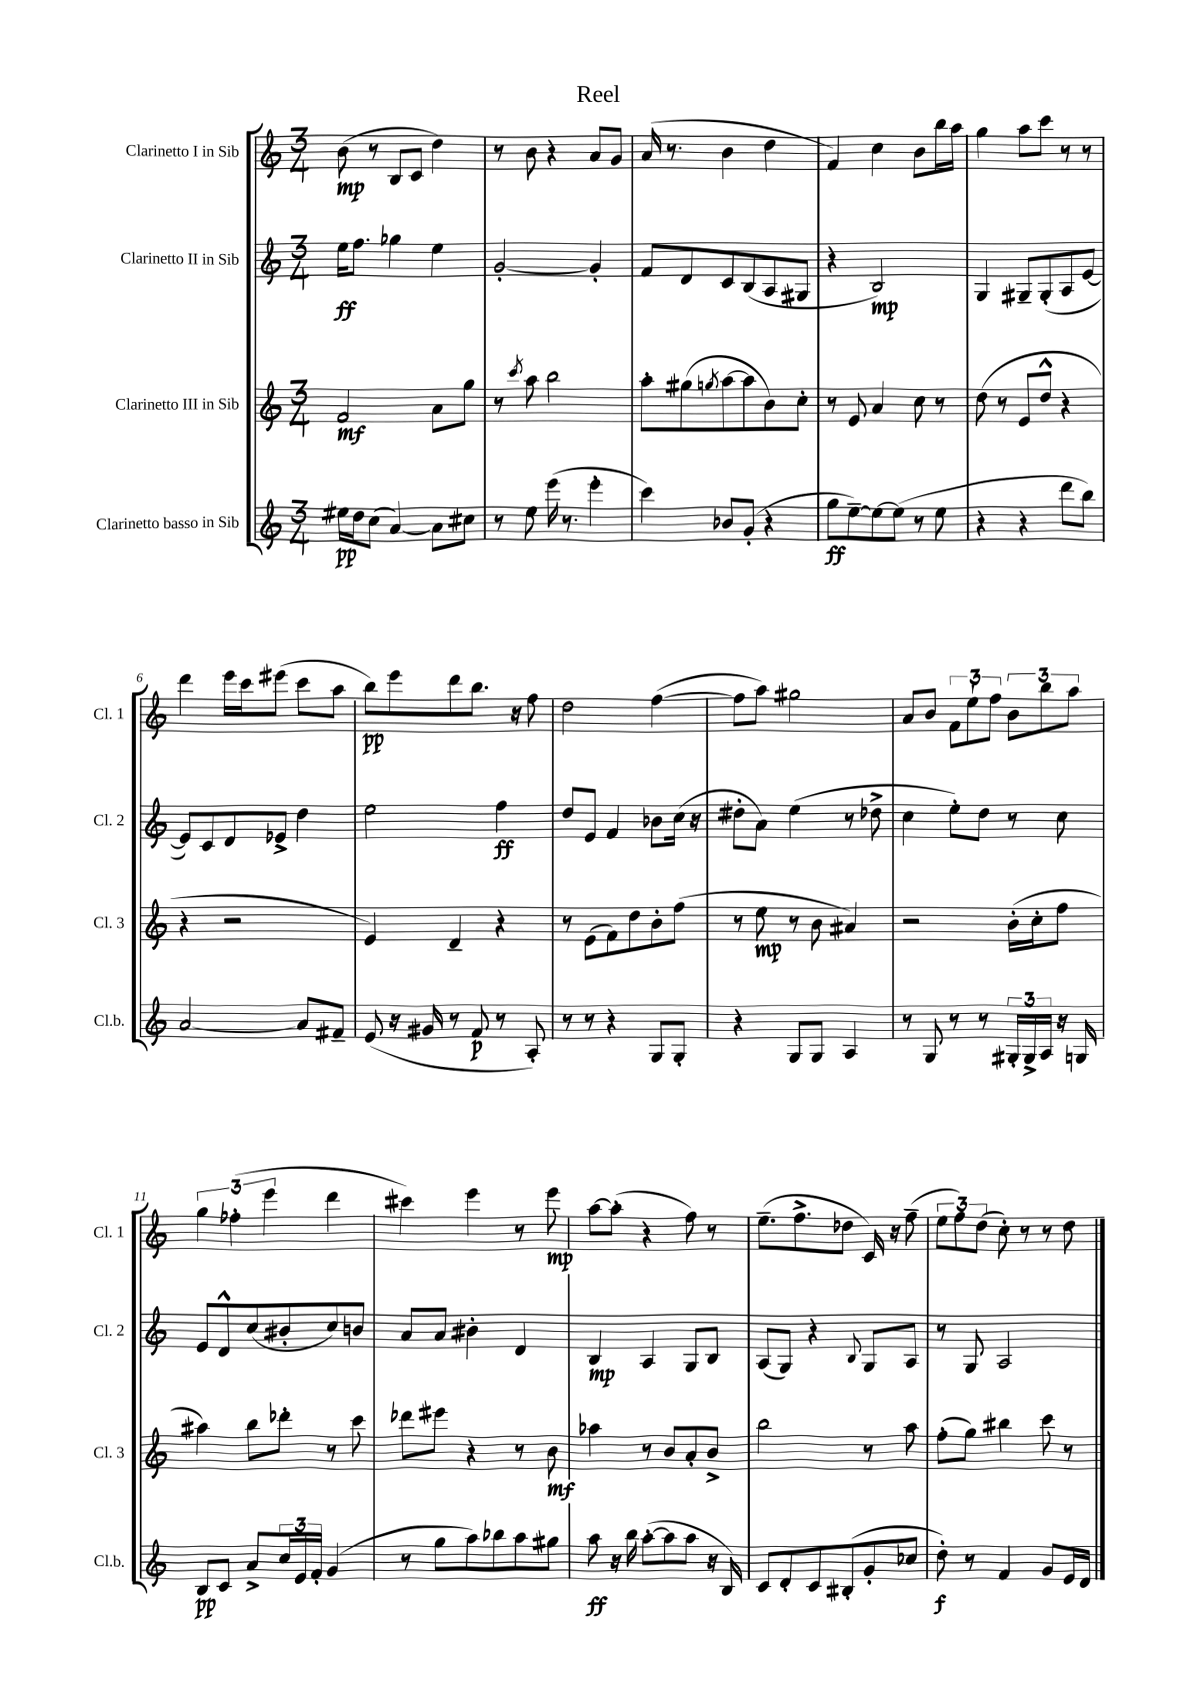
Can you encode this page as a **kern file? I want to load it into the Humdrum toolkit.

**kern	**dynam	**kern	**dynam	**kern	**dynam	**kern	**dynam
*part4	*part4	*part3	*part3	*part2	*part2	*part1	*part1
*staff4	*staff4	*staff3	*staff3	*staff2	*staff2	*staff1	*staff1
*I"Clarinetto basso in Sib	*	*I"Clarinetto III in Sib	*	*I"Clarinetto II in Sib	*	*I"Clarinetto I in Sib	*
*I'Cl.b.	*	*I'Cl. 3	*	*I'Cl. 2	*	*I'Cl. 1	*
*clefG2	*	*clefG2	*	*clefG2	*	*clefG2	*
*k[]	*	*k[]	*	*k[]	*	*k[]	*
*M3/4	*	*M3/4	*	*M3/4	*	*M3/4	*
=1	=1	=1	=1	=1	=1	=1	=1
16ee#X\LL	pp	2f/	mf	16ee\KL	ff	(8b\	mp
16dd\J	.	.	.	8.ff\J	.	.	.
(8cc\J	.	.	.	.	.	8r	.
[4a/)	.	.	.	4gg-X\	.	8B/L	.
.	.	.	.	.	.	8c/J	.
8a\L]	.	8a\L	.	4ee\	.	4dd\)	.
8cc#X\J	.	8gg\J	.	.	.	.	.
=2	=2	=2	=2	=2	=2	=2	=2
8r	.	8r	.	[2g'/	.	8r	.
.	.	8qccc/	.	.	.	.	.
8ee\	.	8aa\	.	.	.	8b\	.
(16eee\	.	2bb\	.	.	.	4r	.
8.r	.	.	.	.	.	.	.
4eee'\	.	.	.	4g'/]	.	8a/L	.
.	.	.	.	.	.	8g/J	.
=3	=3	=3	=3	=3	=3	=3	=3
4ccc\)	.	8aa'\L	.	8f/L	.	(16a/	.
.	.	.	.	.	.	8.r	.
.	.	(8gg#X\	.	8d/	.	.	.
.	.	8qggn/	.	.	.	.	.
8b-X/L	.	[8aa\	.	8c/	.	4b\	.
(8g'/J	.	8aa\]	.	(8B/	.	.	.
4r	.	8b\)	.	8A/	.	4dd\	.
.	.	8cc'\J	.	8G#X/J	.	.	.
=4	=4	=4	=4	=4	=4	=4	=4
8gg\L	ff	8r	.	4r	.	4f/)	.
[8ee~\)	.	8e/	.	.	.	.	.
8ee\_	.	4a/	.	2B/)	mp	4cc\	.
(8ee\J]	.	.	.	.	.	.	.
8r	.	8cc\	.	.	.	8b\L	.
8ee\	.	8r	.	.	.	16bb\L	.
.	.	.	.	.	.	16aa\JJ	.
=5	=5	=5	=5	=5	=5	=5	=5
4r	.	(8dd\	.	4G/	.	4gg\	.
.	.	8r	.	.	.	.	.
4r	.	8e/L	.	8G#X~/L	.	8aa\L	.
.	.	8dd^^/J	.	(8G#'/	.	8ccc\J	.
8ddd\L	.	4r	.	8A/	.	8r	.
8bb\J)	.	.	.	[8e/J	.	8r	.
!!LO:LB:g=z
=6	=6	=6	=6	=6	=6	=6	=6
[2a/	.	4r	.	8e/L])	.	4ddd\	.
.	.	.	.	8c/	.	.	.
.	.	2r	.	8d/	.	16eee\LL	.
.	.	.	.	.	.	16ccc\J	.
.	.	.	.	8e-X^/J	.	(8eee#X\J	.
8a/L]	.	.	.	4dd\	.	8ccc\L	.
8f#X~/J	.	.	.	.	.	8aa\J	.
=7	=7	=7	=7	=7	=7	=7	=7
(8e/	.	4e/)	.	2ee\	.	8bb\L)	pp
16r	.	.	.	.	.	8eee\	.
16g#X/	.	.	.	.	.	.	.
8r	.	4d~/	.	.	.	8ddd\	.
8f/	p	.	.	.	.	8.bb\J	.
8r	.	4r	.	4ff\	ff	.	.
.	.	.	.	.	.	16r	.
8A'/)	.	.	.	.	.	8ff\	.
=8	=8	=8	=8	=8	=8	=8	=8
8r	.	8r	.	8dd/L	.	2dd\	.
8r	.	(8e\L	.	8e/J	.	.	.
4r	.	8f\)	.	4f/	.	.	.
.	.	8dd\	.	.	.	.	.
8G/L	.	8b'\	.	8b-X\L	.	([4ff\	.
8G'/J	.	(8ff\J	.	(16cc\Jk	.	.	.
.	.	.	.	16r	.	.	.
=9	=9	=9	=9	=9	=9	=9	=9
4r	.	8r	.	8dd#X'\L	.	8ff\L]	.
.	.	8ee\	mp	8a\J)	.	8aa\J)	.
8G/L	.	8r	.	(4ee\	.	2gg#X\	.
8G/J	.	8b\	.	.	.	.	.
4A/	.	4a#X/)	.	8r	.	.	.
.	.	.	.	8dd-X^\	.	.	.
=10	=10	=10	=10	=10	=10	=10	=10
8r	.	2r	.	4cc\	.	8a/L	.
8G/	.	.	.	.	.	8b/J	.
8r	.	.	.	8ee'\L)	.	12f\L	.
.	.	.	.	.	.	12ee`\	.
8r	.	.	.	8dd\J	.	.	.
.	.	.	.	.	.	12ff\J	.
24G#X'/LL	.	(16b'\LL	.	8r	.	12b\L	.
24G#^/	.	.	.	.	.	.	.
.	.	16cc'\J	.	.	.	.	.
24A/JJ	.	.	.	.	.	12bb\	.
16r	.	8ff\J	.	8cc\	.	.	.
.	.	.	.	.	.	12aa\J	.
16Gn/	.	.	.	.	.	.	.
!!LO:LB:g=z
=11	=11	=11	=11	=11	=11	=11	=11
8B/L	pp	4aa#X\)	.	8e/L	.	6gg\	.
8c/J	.	.	.	8d^^/	.	.	.
.	.	.	.	.	.	(6ff-X'\	.
8a^/L	.	8bb\L	.	(8cc/	.	.	.
.	.	.	.	.	.	6eee\	.
24cc/L	.	8ddd-X'\J	.	8b#X'/	.	.	.
24e/	.	.	.	.	.	.	.
24f'/JJ	.	.	.	.	.	.	.
(4g/	.	8r	.	8cc/)	.	4ddd\	.
.	.	8ccc\	.	8bn/J	.	.	.
=12	=12	=12	=12	=12	=12	=12	=12
8r	.	8ddd-X\L	.	8a/L	.	4ccc#X\)	.
8gg\L	.	8eee#X\J	.	8a/J	.	.	.
8aa\)	.	4r	.	4b#X'\	.	4eee\	.
8bb-X\	.	.	.	.	.	.	.
8aa\	.	8r	.	4d/	.	8r	.
8gg#X\J	.	8b\	mf	.	.	8eee\	mp
=13	=13	=13	=13	=13	=13	=13	=13
8aa\	ff	4aa-X\	.	4B/	mp	[8aa\L	.
16r	.	.	.	.	.	(8aa'\J]	.
16bb\	.	.	.	.	.	.	.
([8aa'\L	.	8r	.	4A/	.	4r	.
8aa\]	.	8b/L	.	.	.	.	.
8aa\J	.	8a'/	.	8G/L	.	8ff\)	.
16r	.	8b^/J	.	8B/J	.	8r	.
16B/)	.	.	.	.	.	.	.
=14	=14	=14	=14	=14	=14	=14	=14
8c/L	.	2bb\	.	(8A/L	.	(8.ee~\L	.
8d'/	.	.	.	8G/J)	.	.	.
.	.	.	.	.	.	8.ff^\	.
8c/	.	.	.	4r	.	.	.
(8B#X'/	.	.	.	.	.	8dd-X\J	.
.	.	.	.	8qqB/	.	.	.
8g'/	.	8r	.	8G/L	.	16c/)	.
.	.	.	.	.	.	16r	.
8cc-X/J	.	8aa\	.	8A/J	.	(8ff~\	.
=15	=15	=15	=15	=15	=15	=15	=15
8dd'\)	f	(8ff'\L	.	8r	.	12ee\L	.
.	.	.	.	.	.	12ff\)	.
8r	.	8gg\J)	.	8G/	.	.	.
.	.	.	.	.	.	(12dd\J	.
4f/	.	4bb#X\	.	2A/	.	8cc'\)	.
.	.	.	.	.	.	8r	.
8g/L	.	8ccc\	.	.	.	8r	.
16e/L	.	8r	.	.	.	8dd\	.
16d/JJ	.	.	.	.	.	.	.
==	==	==	==	==	==	==	==
*-	*-	*-	*-	*-	*-	*-	*-
